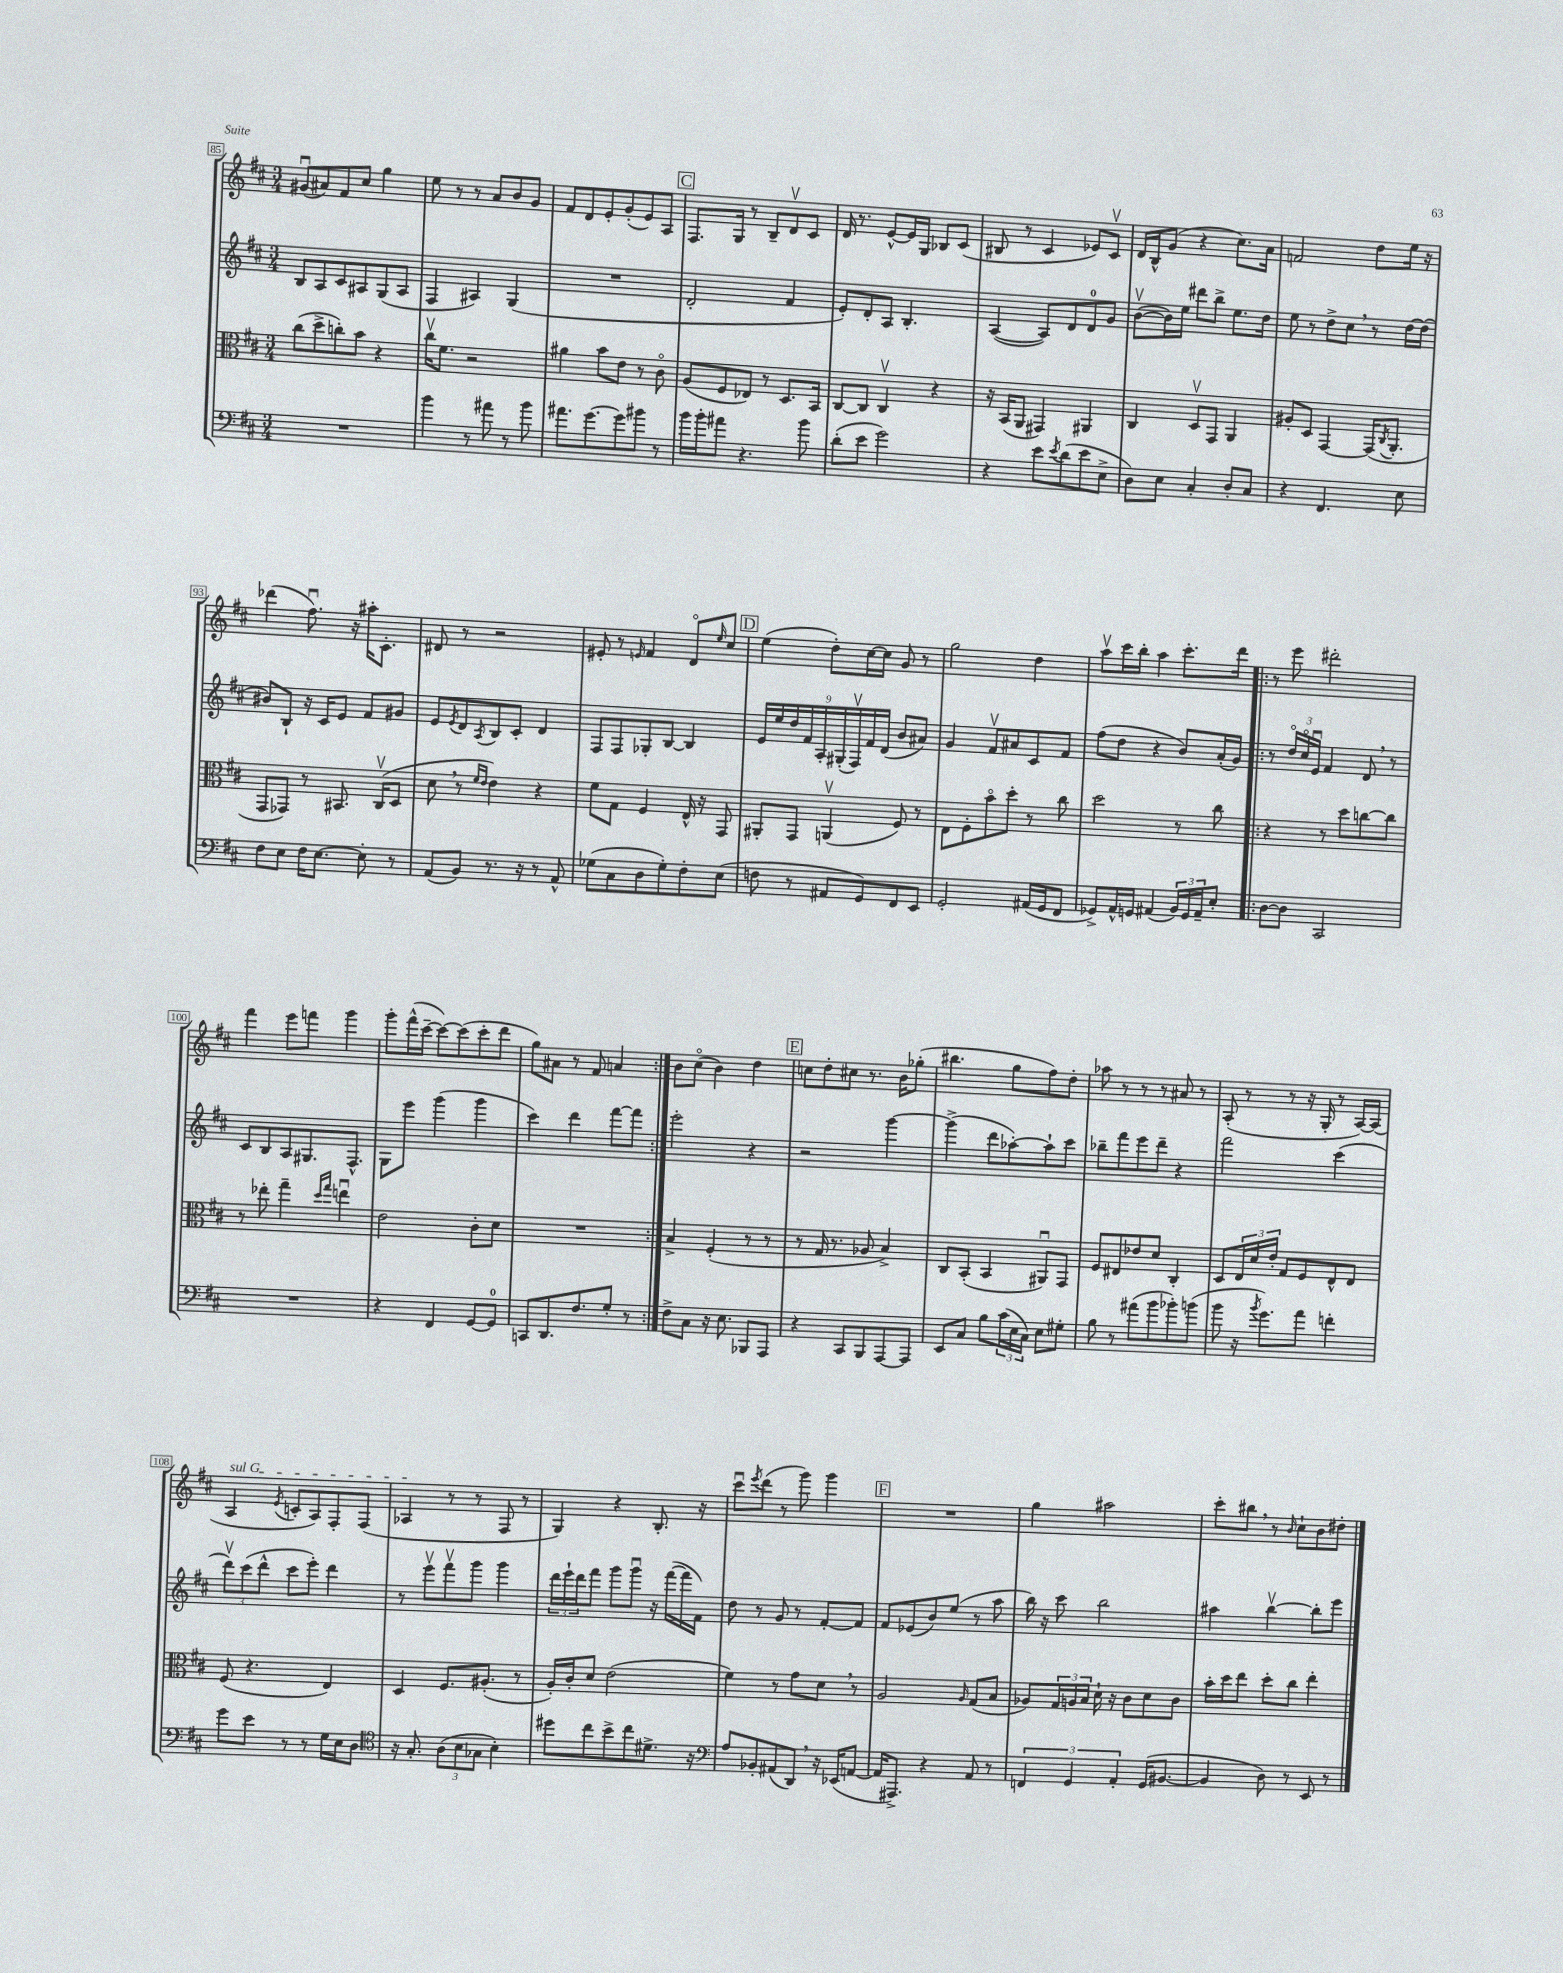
<<
\new StaffGroup <<
\new Staff = "s0" {
    \clef treble \key d \major \numericTimeSignature \time 3/4
    gis'8\downbow( ais'8) fis'8 cis''8 g''4 |
    e''8 r8 r8 a'8 b'8 g'8 |
    fis'8 d'8 e'8-. g'8-.( e'8) a8 |
    \mark \markup { \box "C" } fis8. g16 r8 b8-- d'8\upbow cis'8 |
    d'16 r8. e'8~-^ e'16 g16 bes8 cis'8( |
    bis8 r8 cis'4 ees'8) cis'8\upbow |
    d'16 b16-^ g'8( r4 cis''8.) a'16 |
    f'2 d''8 e''16 r16 |
    des'''4( fis''8.\downbow) r16 ais''16-. cis'8.-. |
    dis'8 r8 r2 |
    eis'8-. r8 \grace { e'16 } fis'4 d'8\flageolet \grace { e''16 } cis''8 |
    \mark \markup { \box "D" } e''4( d''8-.) cis''16~ cis''16 g'8 r8 |
    g''2 d''4 |
    a''8\upbow cis'''16 b''16-. a''4 cis'''8.-. d'''16 |
    \repeat volta 2 { r8 e'''8 dis'''2-. |
    fis'''4 e'''8 f'''8 g'''4 |
    g'''8-. fis'''16-^( cis'''16~-- cis'''8~) cis'''8( cis'''8-. d'''8 |
    g''8) ais'8 r8 fis'8 a'4 | }
    b'8 cis''8\flageolet( b'4) d''4 |
    \mark \markup { \box "E" } c''8 d''8-. cis''8 r8. b'16 ges''8-.( |
    bis''4. g''8 fis''8) d''8-. |
    aes''8 r8 r8 r8 ais'8 r8 |
    a8-.( r8 r8 r16 g16-. r8 a16~) a16( |
    \once \override TextSpanner.bound-details.left.text = \markup { \italic "sul G" } a4\startTextSpan \acciaccatura { e'8 } c'8-. a8) fis8-. fis8( |
    aes4\stopTextSpan r8 r8 fis8 r8 |
    g4) r4 b8.-. r16 |
    cis'''8\downbow \acciaccatura { e'''8 } d'''8( r8 g'''8) g'''4 |
    \mark \markup { \box "F" } R2. |
    g''4 ais''2 |
    cis'''8-. bis''8 \breathe r8 \grace { b'16 } cis''8-! b'8 dis''8-. \bar "|." |
}
\new Staff = "s1" {
    \clef treble \key d \major \numericTimeSignature \time 3/4
    b8 a8 cis'8 ais8 g8( ais8 |
    fis4 ais4) g4( |
    R2. |
    \mark \markup { \box "C" } d'2-. fis'4 |
    e'8-.) d'8-. a8 b4.-. |
    a4~( a8) d'8 d'8-0 g'8 |
    b'8~\upbow( b'16) e''16 dis'''8 b''8-> e''8. d''16 |
    e''8 r8 d''8-> cis''8 \breathe r8 d''16~ d''16( |
    bis'8) b8-! r16 cis'16 e'8 fis'8 gis'8 |
    e'8 \acciaccatura { e'8 } d'8 \acciaccatura { a8 } b8 cis'8-. d'4 |
    fis8 fis8 ges8-. b8~ b4 |
    \mark \markup { \box "D" } \tuplet 9/8 { e'16 e''16 d''16 fis'16 a16-. gis16-.( fis16\upbow) fis'16 d'16( } b'8 ais'8) |
    g'4 fis'8\upbow ais'8 cis'8 fis'8 |
    fis''8( d''8 r4 b'8) a'16-.( g'16) |
    \repeat volta 2 { r8 \tuplet 3/2 { d''16\flageolet cis''16\flageolet e'16\downbow } fis'4 d'8 \breathe r8 |
    cis'8 b8 a8 gis8. fis8.-^ |
    g8 e'''8 g'''4( g'''4 |
    cis'''4) d'''4 fis'''8~ fis'''8 | }
    e'''2-. r4 |
    \mark \markup { \box "E" } r2 g'''4~ |
    g'''4->( d'''8 aes''8~-.) aes''8-! cis'''8 |
    bes''8-- fis'''8 e'''8 d'''8-- r4 |
    fis'''2 cis'''4( |
    \tuplet 3/2 { d'''8\upbow) cis'''8( d'''8-^ } cis'''8 e'''8-.) d'''4 |
    r8 e'''8\upbow fis'''8\upbow g'''8 g'''4 |
    \tuplet 3/2 { d'''16 e'''16-! d'''16 } fis'''8 g'''8 g'''8\downbow r16 fis'''16~( fis'''16 fis'16) |
    d''8 r8 g'8 r8 fis'8~-. fis'8 |
    \mark \markup { \box "F" } fis'8 ees'8( b'8) e''8( r8 a''8 |
    b''16) r16 cis'''8 b''2 |
    ais''4 b''4~\upbow b''8-. e'''8 \bar "|." |
}
\new Staff = "s2" {
    \clef alto \key d \major \numericTimeSignature \time 3/4
    cis''8( d''8-> c''8-.) b'8 r4 |
    cis''16\upbow fis'8. r2 |
    ais'4 b'8 e'8 r8 cis'8\flageolet |
    \mark \markup { \box "C" } a8( fis8 ees8) r8 d8. b,16 |
    cis8~ cis8 cis4\upbow r4 |
    r16 b,16( a,8 gis,4) ais,4 |
    cis4 d8\upbow g,8 a,4 |
    ais8-. d8 g,4~ g,16( \acciaccatura { cis8 } a,8.-. |
    g,8 ges,8) r8 bis,8. cis16\upbow( d8 |
    d'8 \breathe r8 \grace { fis'16 e'16 } e'4) r4 |
    fis'8 g8 fis4 e16-^ r16 g,8 |
    \mark \markup { \box "D" } ais,8-. g,8 a,4\upbow( fis8) r8 |
    e8 fis8-. b'8\flageolet d''8-. r8 cis''8 |
    d''2 r8 cis''8 |
    \repeat volta 2 { r4 r8 d''8 c''8~ c''8 |
    r8 ees''8-. g''4-- \grace { d''16 g''16 } e''4\downbow |
    e'2 cis'8-. d'8 |
    R2. | }
    b4-> fis4-.( r8 r8 |
    \mark \markup { \box "E" } r8 g16 r8. aes8 b4->) |
    cis8 b,8-.( b,4 ais,8\downbow) g,8 |
    fis8 eis8 ees'8 d'8 cis4-. |
    d8 \tuplet 3/2 { e16 d'16 e'16-. } g8 fis8 e8-^ e8 |
    fis8( r4. e4) |
    d4 fis8. ais8.-.( r8 |
    a16-.) cis'16-. d'8 e'2( |
    fis'4) r8 g'8 d'8 \breathe r8 |
    \mark \markup { \box "F" } a2 \grace { a16 } g8( b8 |
    aes8) \tuplet 3/2 { g16 a16 b16 } d'16-! r16 cis'8 d'8 cis'8 |
    b'16-. d''16 e''8 d''8-. cis''8 e''4-. \bar "|." |
}
\new Staff = "s3" {
    \clef bass \key d \major \numericTimeSignature \time 3/4
    R2. |
    b'4 r8 ais'8 r8 b'8 |
    ais'8. g'8.~ g'8 bis'8 r8 |
    \mark \markup { \box "C" } b'16 b'16-. ais'8 r4. b'8 |
    d'8-.( e'8 g'2) |
    r4 e'8 \acciaccatura { e'8 } d'8( e'8 e8-> |
    d8) e8 cis4-. d8-. cis8 |
    r4 fis,4. e8 |
    fis8 e8 fis16 e8.~ e8-. r8 |
    a,8( b,8) r8. r16 r8 a,8-^ |
    ges8( cis8 d8 ges8-.) fis8-. e8( |
    \mark \markup { \box "D" } f8 r8 ais,8 g,8) fis,8 e,8 |
    g,2-. ais,16( g,16 fis,8 |
    ges,8->) a,16-^ g,16 ais,4( \tuplet 3/2 { b,16) g,16 ais,16-- } e8-. |
    \repeat volta 2 { d8~ d8 cis,2 |
    R2. |
    r4 fis,4 g,8~ g,8-0 |
    c,8 d,8. fis8. g8-. r8 | }
    fis8-> cis8 r16 e8. bes,,8 a,,8 |
    \mark \markup { \box "E" } r4 cis,8 b,,8 a,,8~ a,,8 |
    e,8 cis8 b8 \tuplet 3/2 { cis'16( e16 cis16) } e8 gis8-. |
    b8 r8 ais'8( b'8 bes'8-.) b'8( |
    b'8 r16 \acciaccatura { b'8 } g'8.) a'8 f'4-. |
    g'8 e'8 r8 r8 g16 e16 d8 |
    \clef tenor r16 g8.-. \tuplet 3/2 { a8( b8 ges8 } b4-.) |
    dis''8 cis''8 b'8-> cis''8 dis'8.-> r16 |
    \clef bass a8 bes,8-. ais,8( d,8) \breathe r16 ees,16( a,8~ |
    \mark \markup { \box "F" } a,16 ais,,8.->) r4 a,8 r8 |
    \tuplet 3/2 { f,4 g,4 a,4-. } g,16( bis,8.~ |
    bis,4 d8) r8 e,8 r8 \bar "|." |
}
>>
>>
\layout { \context { \Score currentBarNumber = #85 \override BarNumber.stencil = #(make-stencil-boxer 0.1 0.3 ly:text-interface::print) } }
